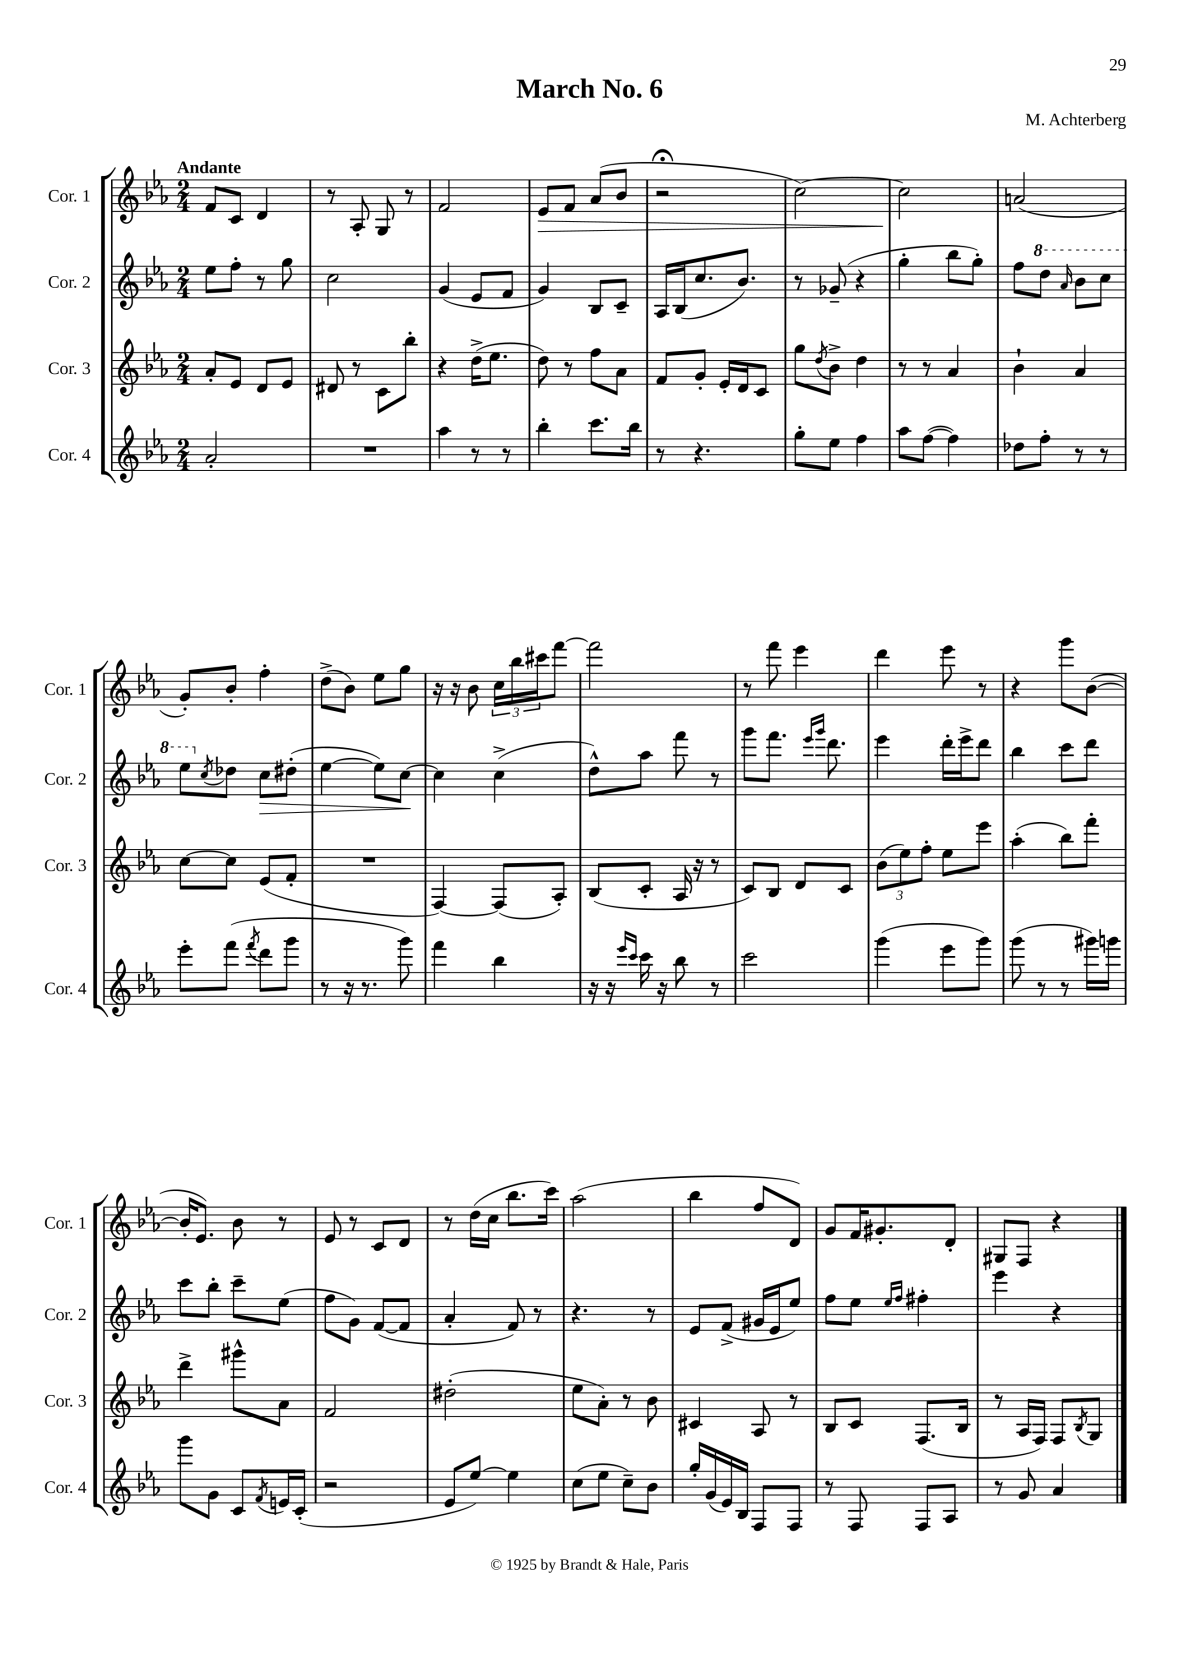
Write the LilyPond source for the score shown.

\header { title = "March No. 6" composer = "M. Achterberg" }
<<
\new StaffGroup <<
\new Staff = "s0" \with { instrumentName = "Cor. 1" shortInstrumentName = "Cor. 1" } {
    \clef treble \key ees \major \numericTimeSignature \time 2/4 \tempo "Andante"
    f'8 c'8 d'4 |
    r8 aes8-. g8 r8 |
    f'2 |
    ees'8\> f'8 aes'8( bes'8 |
    r2\fermata |
    c''2~) |
    c''2\! |
    a'2( |
    g'8-.) bes'8-. f''4-. |
    d''8->( bes'8) ees''8 g''8 |
    r16 r16 bes'8 \tuplet 3/2 { c''16 bes''16 cis'''16 } f'''8~ |
    f'''2 |
    r8 f'''8 ees'''4 |
    d'''4 ees'''8 r8 |
    r4 g'''8 bes'8~( |
    bes'16-. ees'8.) bes'8 r8 |
    ees'8 r8 c'8 d'8 |
    r8 d''16( c''16 bes''8. c'''16) |
    aes''2( |
    bes''4 f''8 d'8) |
    g'8 f'16 gis'8.-. d'8-. |
    gis8 f8 r4 \bar "|." |
}
\new Staff = "s1" \with { instrumentName = "Cor. 2" shortInstrumentName = "Cor. 2" } {
    \clef treble \key ees \major \numericTimeSignature \time 2/4
    ees''8 f''8-. r8 g''8 |
    c''2 |
    g'4( ees'8 f'8 |
    g'4) bes8 c'8-- |
    aes16 bes16( c''8. bes'8.) |
    r8 ges'8--( r4 |
    g''4-. bes''8 g''8-.) |
    f''8 \ottava #1 d'''8 \grace { aes''16 } bes''8 c'''8 |
    ees'''8 \ottava #0 \acciaccatura { c''8 } des''8 c''8\> dis''8-.( |
    ees''4~ ees''8) c''8~\! |
    c''4 c''4->( |
    d''8-^) aes''8 f'''8 r8 |
    g'''8 f'''8. \grace { ees'''16 g'''16 } d'''8. |
    ees'''4 d'''16-. ees'''16-> d'''8 |
    bes''4 c'''8 d'''8 |
    c'''8 bes''8-. c'''8-- ees''8( |
    f''8 g'8) f'8~( f'8 |
    aes'4-. f'8) r8 |
    r4. r8 |
    ees'8 f'8->( gis'16 ees'16 ees''8) |
    f''8 ees''8 \grace { ees''16 f''16 } fis''4-. |
    ees'''4 r4 \bar "|." |
}
\new Staff = "s2" \with { instrumentName = "Cor. 3" shortInstrumentName = "Cor. 3" } {
    \clef treble \key ees \major \numericTimeSignature \time 2/4
    aes'8-. ees'8 d'8 ees'8 |
    dis'8 r8 c'8 bes''8-. |
    r4 d''16->( ees''8. |
    d''8) r8 f''8 aes'8 |
    f'8 g'8-. ees'16-. d'16 c'8 |
    g''8 \acciaccatura { d''8 } bes'8-> d''4 |
    r8 r8 aes'4 |
    bes'4-! aes'4 |
    c''8~ c''8 ees'8( f'8-. |
    R2 |
    f4~) f8( aes8-.) |
    bes8( c'8-. aes16 r16 r8 |
    c'8) bes8 d'8 c'8 |
    \tuplet 3/2 { bes'8( ees''8) f''8-. } ees''8 ees'''8 |
    aes''4-.( bes''8) f'''8-. |
    d'''4-> gis'''8-^ aes'8 |
    f'2 |
    dis''2-.( |
    ees''8 aes'8-.) r8 bes'8 |
    cis'4 aes8 r8 |
    bes8 c'8 f8.( bes16 |
    r8 aes16 f16) f8 \acciaccatura { bes8 } g8 \bar "|." |
}
\new Staff = "s3" \with { instrumentName = "Cor. 4" shortInstrumentName = "Cor. 4" } {
    \clef treble \key ees \major \numericTimeSignature \time 2/4
    aes'2-. |
    R2 |
    aes''4 r8 r8 |
    bes''4-. c'''8. bes''16 |
    r8 r4. |
    g''8-. ees''8 f''4 |
    aes''8 f''8~( f''4) |
    des''8 f''8-. r8 r8 |
    ees'''8-. f'''8( \acciaccatura { f'''8 } d'''8 g'''8 |
    r8 r16 r8. g'''8) |
    f'''4 bes''4 |
    r16 r16 \grace { ees'''16 c'''16 } c'''16 r16 bes''8 r8 |
    c'''2 |
    g'''4( ees'''8 g'''8) |
    g'''8( r8 r8 gis'''16) g'''16 |
    g'''8 g'8 c'8 \acciaccatura { f'8 } e'16 c'16-.( |
    r2 |
    ees'8 ees''8~) ees''4 |
    c''8( ees''8 c''8--) bes'8 |
    g''16-. g'16( ees'16) bes16 f8 f8 |
    r8 f8 f8 aes8 |
    r8 g'8 aes'4 \bar "|." |
}
>>
>>
\layout { \context { \Score \remove "Bar_number_engraver" } }
